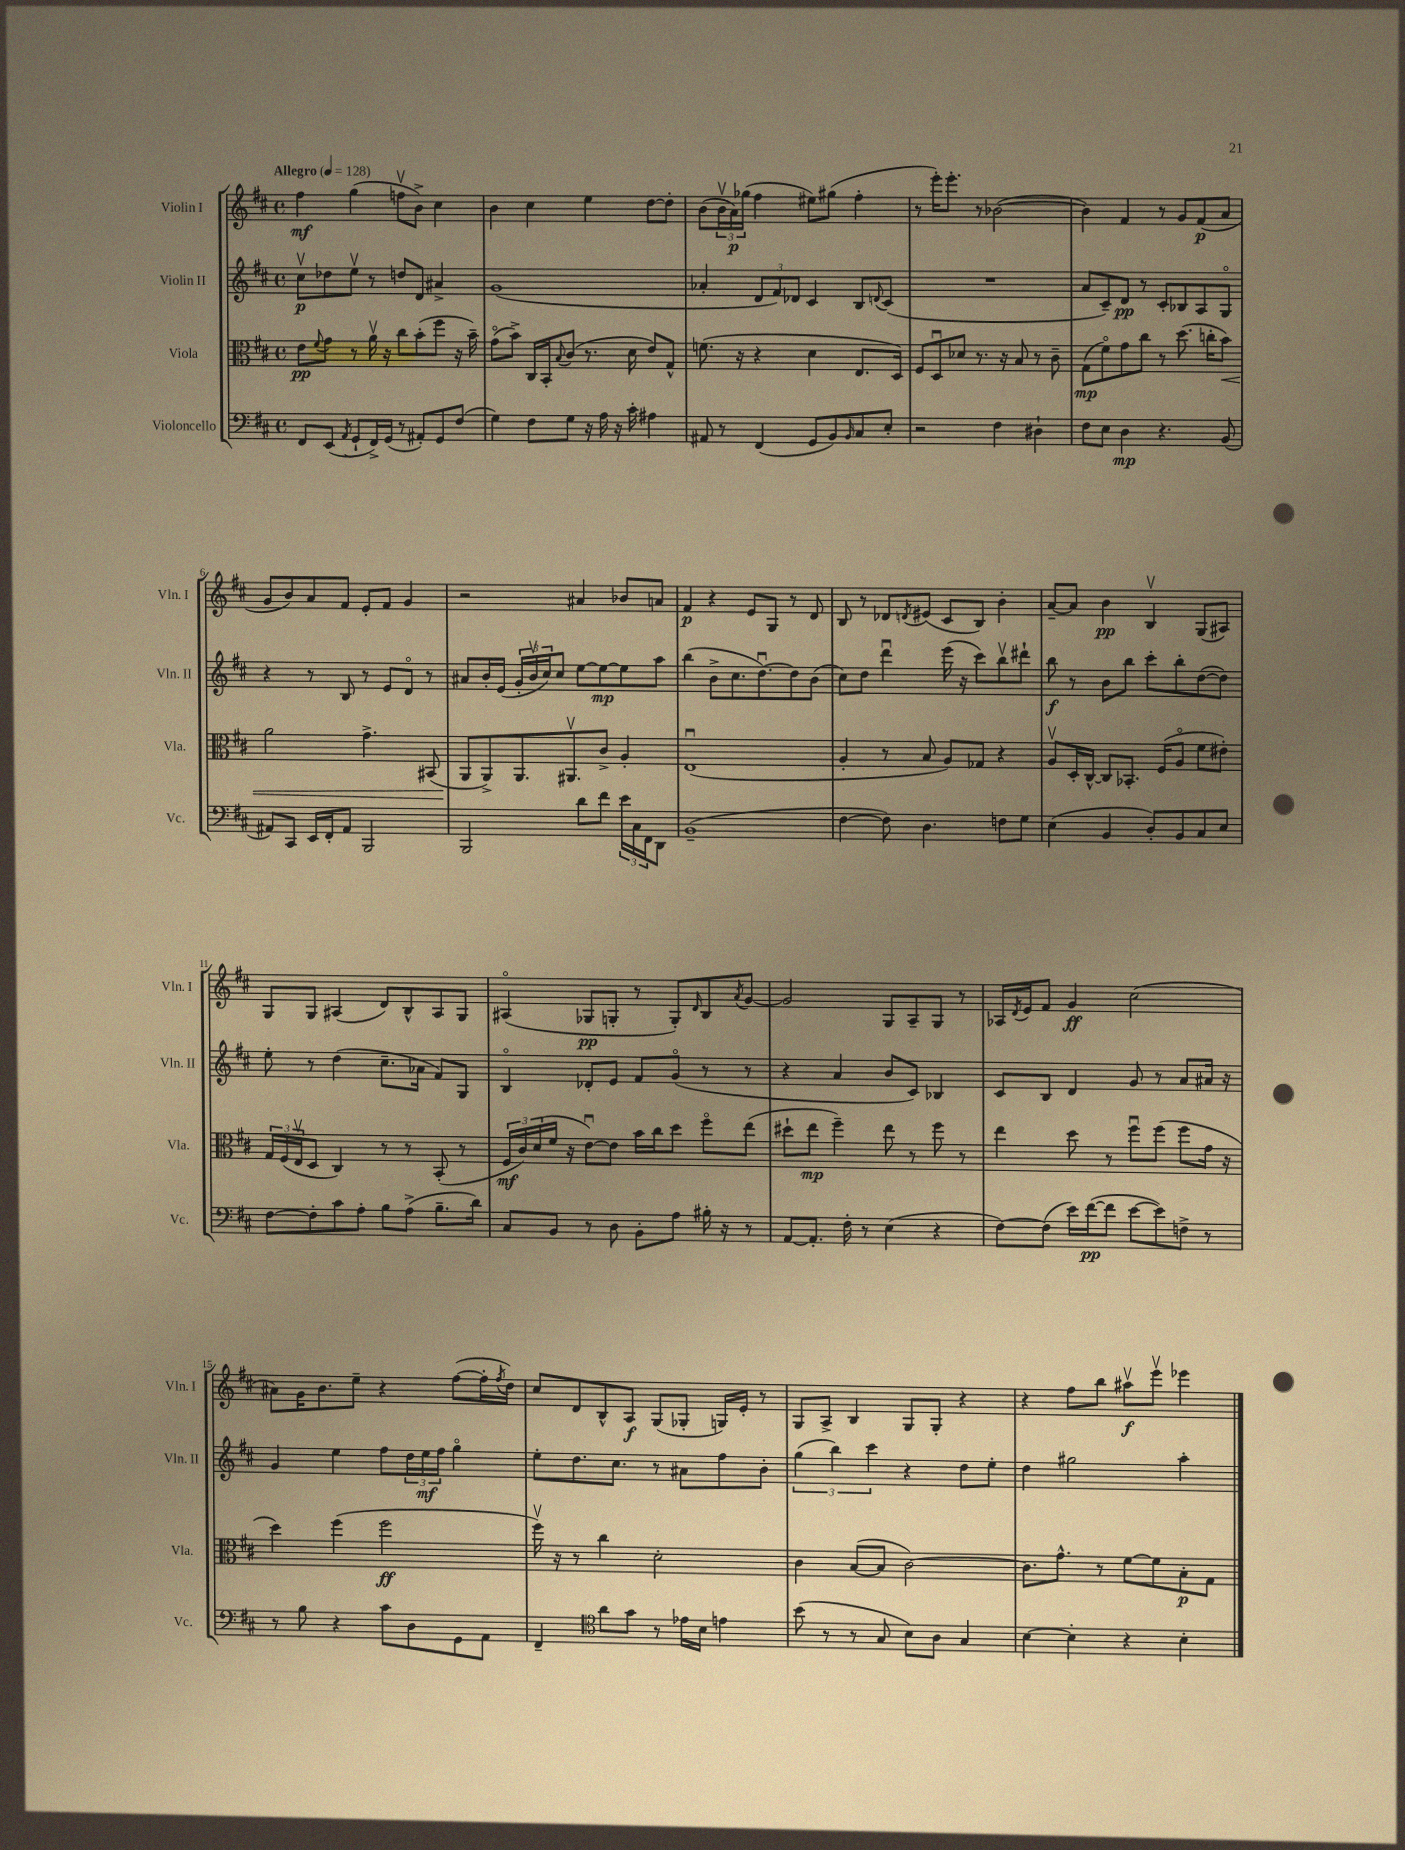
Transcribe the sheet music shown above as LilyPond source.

<<
\new StaffGroup <<
\new Staff = "s0" \with { instrumentName = "Violin I" shortInstrumentName = "Vln. I" } {
    \clef treble \key d \major \defaultTimeSignature \time 4/4 \tempo "Allegro" 4 = 128
    fis''4\mf g''4( f''8\upbow b'8->) cis''4 |
    b'4 cis''4 e''4 d''8~ d''8-. |
    b'8( \tuplet 3/2 { b'16\upbow a'16\p) ges''16( } fis''4 eis''8) gis''8( fis''4-. |
    r8 e'''16-.) e'''8.-. r8 bes'2~( |
    bes'4) fis'4 r8 g'8 fis'8\p( a'8 |
    g'8 b'8) a'8 fis'8 e'8-. fis'8 g'4 |
    r2 ais'4 bes'8 a'8 |
    fis'4\p r4 e'8 g8 r8 d'8 |
    b8 r8 des'8 \acciaccatura { d'8 } eis'8( cis'8 b8) b'4-. |
    a'8~-- a'8 b'4\pp b4\upbow g8( ais8) |
    g8 g8 ais4( d'8) b8-^ ais8 g8 |
    ais4\flageolet( ges8\pp g8-. r8 g8-.) \grace { d'16 } b8 \acciaccatura { a'8 } g'8~ |
    g'2 g8 a8-- g8 r8 |
    aes16 \acciaccatura { d'8 } e'16 fis'8 g'4\ff cis''2( |
    ais'8) g'16 b'8. e''8-- r4 fis''8~( fis''16-. \acciaccatura { fis''8 } d''16) |
    cis''8 d'8 b8-^ a8\f g8( ges8-. g16) e'16-. r8 |
    g8 a8-> b4 g8 g8-. r4 |
    r4 fis''8 b''8 ais''8\upbow\f e'''8\upbow ees'''4 \bar "|." |
}
\new Staff = "s1" \with { instrumentName = "Violin II" shortInstrumentName = "Vln. II" } {
    \clef treble \key d \major \defaultTimeSignature \time 4/4
    cis''8\upbow\p des''8 e''8\upbow r8 d''8 d'8 ais'4-> |
    g'1( |
    aes'4-. \tuplet 3/2 { d'8 fis'8) des'8 } cis'4 b8 \appoggiatura { d'8 } cis'8( |
    R1 |
    a'8 cis'8--) d'8\pp r8 cis'8-. bes8 a8 g8\flageolet |
    r4 r8 b8 r8 e'8 d'8\flageolet r8 |
    ais'8 b'16-. e'16( \tuplet 3/2 { g'16-. b'16\upbow cis''16) } cis''8 e''8~ e''8~\mp e''8 a''8 |
    b''4( b'8-> cis''8. d''8.~\downbow) d''8 b'8( |
    cis''8) d''8 d'''4\downbow e'''16( r16 cis'''8) b''8\upbow dis'''8-! |
    b''8\f r8 b'8 b''8 cis'''8-. b''8-. d''8~( d''8) |
    e''8-. r8 d''4( cis''8.-- aes'16 fis'8) g8 |
    b4\flageolet des'8-. e'8 fis'8 g'8\flageolet( r8 r8 |
    r4 a'4 b'8 cis'8) bes4 |
    cis'8 b8 d'4 g'8 r8 a'8 ais'16 r16 |
    g'4 e''4 fis''8 \tuplet 3/2 { d''16 e''16\mf fis''16 } g''4\flageolet |
    e''8-. d''8. cis''8. r8 ais'8 fis''8 b'8-. |
    \tuplet 3/2 { g''4( b''4) cis'''4 } r4 d''8 e''8-. |
    d''4 gis''2 a''4-. \bar "|." |
}
\new Staff = "s2" \with { instrumentName = "Viola" shortInstrumentName = "Vla." } {
    \clef alto \key d \major \defaultTimeSignature \time 4/4
    e'8\pp \appoggiatura { fis'8 } g'8 r8 a'16\upbow r16 cis''8 b'8-.( fis''8 r16 b'16--) |
    g'8\flageolet( b'8->) cis16 b,16-. \appoggiatura { b8 } cis'8( r8. d'16 e'8) g8-^ |
    f'8.( r16 r4 d'4 e8. d16) |
    fis8 d8\downbow des'8 r8. r16 b8 r8 cis'8-- |
    g8\mp( fis'8\flageolet) g'8 cis''8 r8 d''8.( c''16-. b'8\<) |
    a'2 g'4.-> bis,8( |
    a,8\! a,8->) a,8. ais,8.\upbow cis'8-> a4-. |
    e1\downbow( |
    a4-. r8 b8 a8) ges8 r4 |
    a8\upbow d16-. cis16~-^ cis8 bes,8.-. fis16( a8\flageolet fis'8 eis'8-.) |
    \tuplet 3/2 { g16 fis16( e16\upbow } d8 cis4) r8 r8 b,8-.( r8 |
    \tuplet 3/2 { fis16\mf cis'16) d'16( } fis'16 r16 e'8~\downbow) e'8 b'16 cis''16 d''8 fis''8\flageolet e''8( |
    dis''8-! e''8\mp fis''4--) e''8 r8 fis''8 r8 |
    e''4 d''8 r8 fis''8\downbow fis''8( fis''8 g'16 r16 |
    d''4) fis''4( fis''2\ff |
    fis''16\upbow) r16 r8 cis''4 d'2-. |
    cis'4 b8~( b8 cis'2~) |
    cis'8. g'8.-^ r8 fis'8~ fis'8 b8-.\p g8 \bar "|." |
}
\new Staff = "s3" \with { instrumentName = "Violoncello" shortInstrumentName = "Vc." } {
    \clef bass \key d \major \defaultTimeSignature \time 4/4
    fis,8 e,8( \acciaccatura { a,8 } g,8-! fis,16->) g,16( r8 ais,8-.) g,8 fis8( |
    g4) fis8 g8 r16 a16 r16 cis'16-. ais4 |
    ais,8 r8 fis,4( g,8 b,8) \grace { b,16 } cis8 e8-. |
    r2 fis4 dis4-! |
    fis8 e8 d4\mp r4. b,8( |
    ais,8) cis,8 e,16 fis,16-. ais,8 b,,2 |
    b,,2 d'8 fis'8 \tuplet 3/2 { e'16 cis16 fis,16 } d,8 |
    b,1--( |
    fis4~ fis8) d4. f8 g8 |
    e4( b,4 d8-.) b,8 cis8 e8 |
    fis8~ fis8-. cis'8 a8-. b8 a8->( b8.-- d'16) |
    cis8 b,8 r8 d8 b,8-. a8 bis16-. r16 r8 |
    a,8~ a,8.-. fis16-. r8 e4( r4 |
    fis8~) fis8( e'16) fis'16~\pp( fis'8 e'8~ e'8) f8-> r8 |
    r8 b8 r4 cis'8 d8 g,8 a,8 |
    fis,4-- \clef tenor a'8 g'8 r8 ees'16 b16 e'4 |
    b'8( r8 r8 g8 b8) a8 g4 |
    b4~ b4-. r4 b4-. \bar "|." |
}
>>
>>
